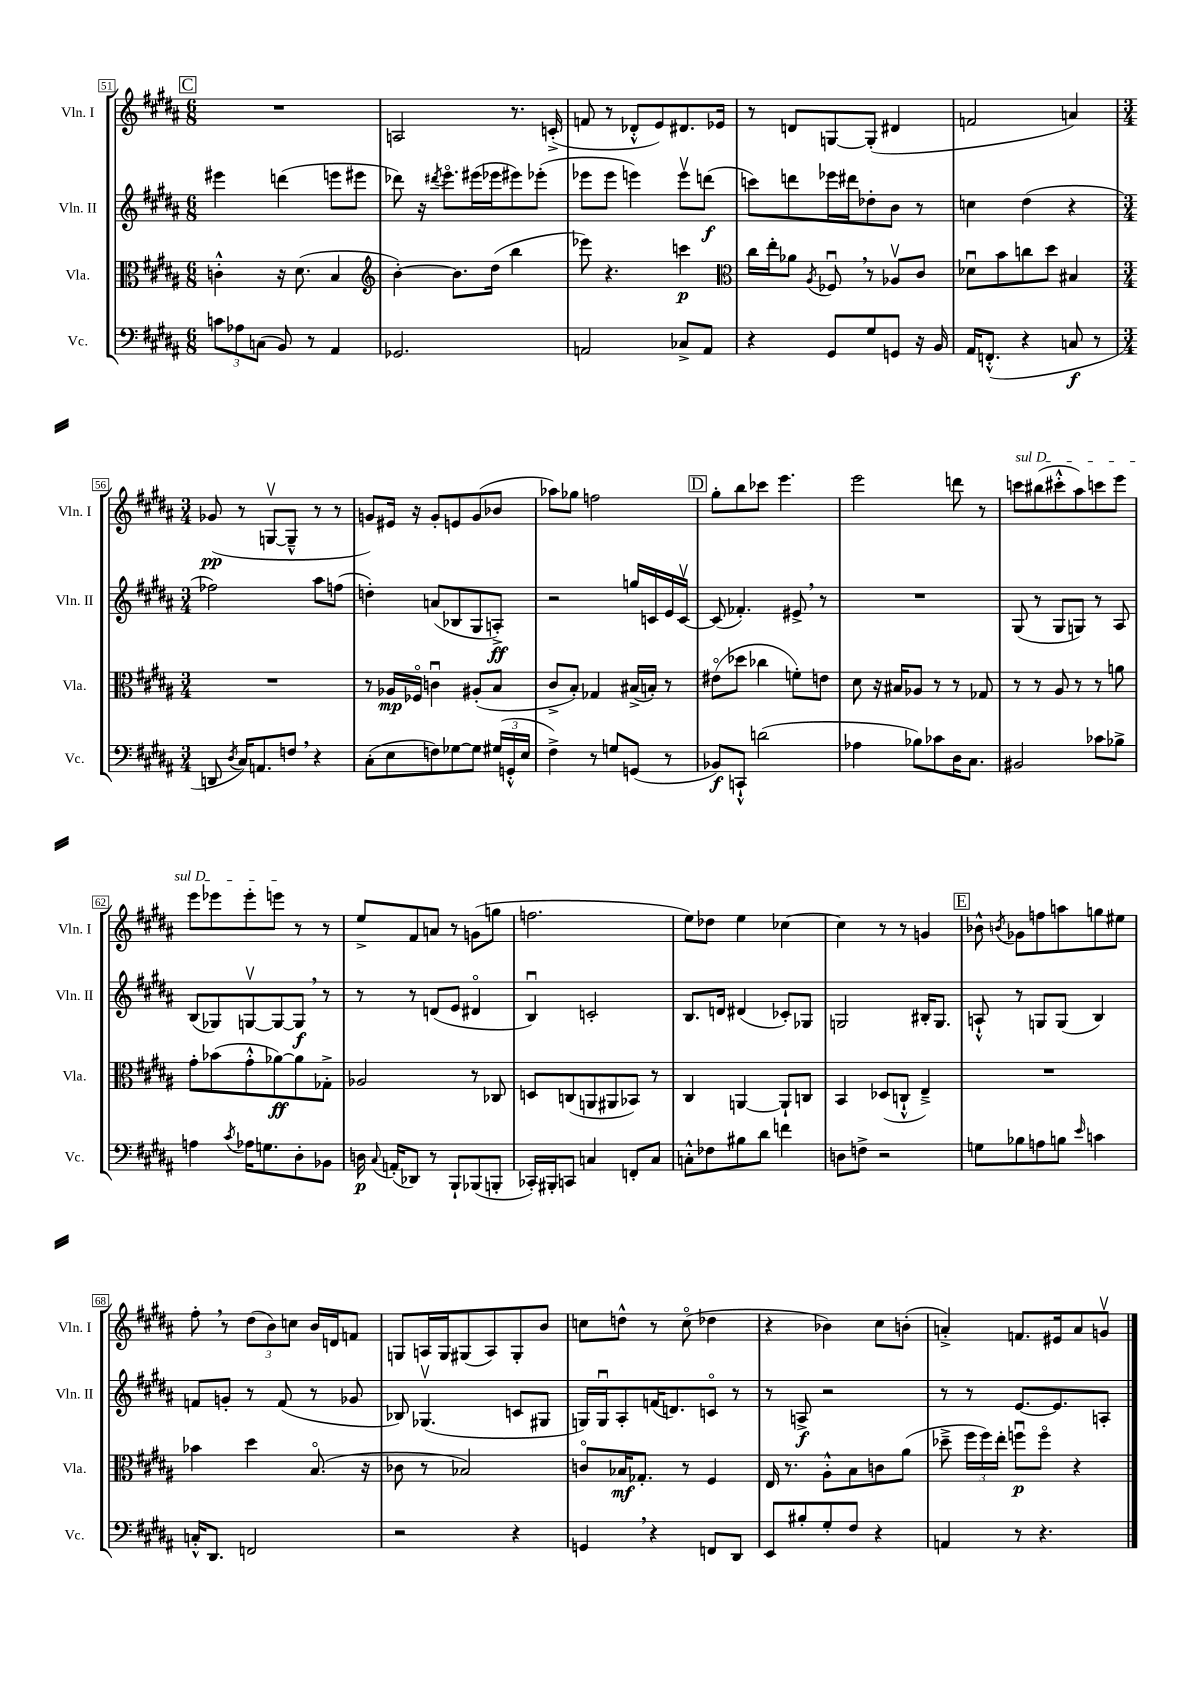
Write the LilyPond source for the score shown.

<<
\new StaffGroup <<
\new Staff = "s0" \with { instrumentName = "Vln. I" shortInstrumentName = "Vln. I" } {
    \clef treble \key b \major \numericTimeSignature \time 6/8
    \autoBeamOff \mark \markup { \box "C" } R2. |
    a2 r8. c'16-.->( |
    f'8 r8 des'8[-.-^ e'8) dis'8. ees'16] |
    r8 d'8[ g8~ g8]-.( dis'4 |
    f'2 a'4) |
    \numericTimeSignature \time 3/4 ges'8\pp( r8 g8[~\upbow g8]---^ r8 r8 |
    g'8[) eis'16] r16 g'8[-. e'8 g'8( bes'8] |
    aes''8[) ges''8] f''2 |
    \mark \markup { \box "D" } gis''8[-. b''8 ces'''8] e'''4. |
    e'''2 d'''8 r8 |
    \once \override TextSpanner.bound-details.left.text = \markup { \italic "sul D" } c'''8[\startTextSpan bis''8( cis'''8-.-^ ais''8) c'''8 e'''8] |
    e'''8[ ees'''8 ees'''8-. e'''8]\stopTextSpan r8 r8 |
    e''8[-> fis'8 a'8] r8 g'8[( g''8] |
    f''2. |
    e''8[) des''8] e''4 ces''4~ |
    ces''4 r8 r8 g'4 |
    \mark \markup { \box "E" } bes'8-^ \acciaccatura { b'8 } ges'8[ f''8 a''8 g''8 eis''8] |
    fis''8-. \breathe r8 \tuplet 3/2 { dis''8[( b'8) c''8] } b'16[ d'16 f'8] |
    g8[ a16 g16 gis8( a8) gis8-. b'8] |
    c''8[ d''8]-^ r8 c''8\flageolet( des''4 |
    r4 bes'4) cis''8[ b'8]-.( |
    a'4-.->) f'8.[ eis'16 a'8 g'8]\upbow \bar "|." |
}
\new Staff = "s1" \with { instrumentName = "Vln. II" shortInstrumentName = "Vln. II" } {
    \clef treble \key b \major \numericTimeSignature \time 6/8
    \autoBeamOff \mark \markup { \box "C" } eis'''4 d'''4( e'''8[ eis'''8] |
    des'''8) r16 \acciaccatura { dis'''8 } e'''8.[\flageolet eis'''16( ees'''16 eis'''8) ees'''8]-.( |
    ees'''8[ ees'''8] e'''4) e'''8[\upbow d'''8]\f( |
    c'''8[) d'''8 ees'''16 dis'''16 des''8-. b'8] r8 |
    c''4 dis''4( r4 |
    \numericTimeSignature \time 3/4 fes''2) ais''8[ f''8]( |
    d''4-.) a'8[( bes8 gis8 a8]-.->\ff) |
    r2 g''16[ c'16 e'16 c'16]~\upbow |
    \mark \markup { \box "D" } c'8( fes'4.-.) eis'8-> \breathe r8 |
    R2. |
    gis8( r8 gis8[ g8]) r8 ais8 |
    b8[( ges8) g8~\upbow g8~ g8]\f \breathe r8 |
    r8 r8 d'8[( e'8] dis'4\flageolet |
    b4\downbow) c'2-. |
    b8.[ d'16] dis'4( ces'8[-.) ges8] |
    g2 bis16[-. g8.] |
    \mark \markup { \box "E" } a8-!-^ r8 g8[ g8]( b4) |
    f'8[ g'8]-. r8 f'8( r8 ges'8 |
    bes8) ges4.\upbow( c'8[ gis8] |
    g16[) g16\downbow ais8-. f'16( d'8.) c'8]\flageolet r8 |
    r8 a8->\f r2 |
    r8 r8 e'8.[~ e'8. a8]-. \bar "|." |
}
\new Staff = "s2" \with { instrumentName = "Vla." shortInstrumentName = "Vla." } {
    \clef alto \key b \major \numericTimeSignature \time 6/8
    \autoBeamOff \mark \markup { \box "C" } c'4-.-^ r16 dis'8.( b4 |
    \clef treble b'4~-.) b'8.[ dis''16]( b''4 |
    ees'''8) r4. c'''4\p |
    \clef alto cis''16[ e''16-. aes'8] \acciaccatura { ais8 } fes8\downbow \breathe r8 aes8[\upbow cis'8] |
    des'8[\downbow b'8 c''8 dis''8] bis4 |
    \numericTimeSignature \time 3/4 R2. |
    r8 aes16[\mp fes16]\flageolet c'4\downbow ais8[-.( b8] |
    cis'8[-> b8]-.) ges4 bis16[->( b16]-.) r8 |
    \mark \markup { \box "D" } eis'8[\flageolet( des''8] ces''4 f'8[-.) e'8] |
    dis'8 r16 bis16[ aes8] r8 r8 ges8 |
    r8 r8 ais8 r8 r8 a'8 |
    gis'8[-. bes'8( gis'8-.-^ aes'8~\ff) aes'8 ges8]-.-> |
    aes2 r8 ces8 |
    d8[ c8( a,8 ais,8 bes,8]) r8 |
    cis4 a,4~ a,8[-! c8] |
    b,4 des8[( c8]-!-^ e4--->) |
    \mark \markup { \box "E" } R2. |
    bes'4 dis''4 b8.\flageolet( r16 |
    ces'8 r8 bes2) |
    c'8[\flageolet bes16\mf ges8.]-. r8 fis4 |
    e16 r8. ais8[-.-^ b8 c'8 ais'8]( |
    des''8---> \tuplet 3/2 { fis''16[ fis''16) e''16]-. } f''8[\downbow\p f''8]\flageolet r4 \bar "|." |
}
\new Staff = "s3" \with { instrumentName = "Vc." shortInstrumentName = "Vc." } {
    \clef bass \key b \major \numericTimeSignature \time 6/8
    \autoBeamOff \mark \markup { \box "C" } \tuplet 3/2 { c'8[ aes8 c8]( } b,8) r8 ais,4 |
    ges,2. |
    a,2 ces8[-> a,8] |
    r4 gis,8[ gis8 g,8] r16 b,16 |
    ais,16[ f,8.]-.-^( r4 c8\f r8 |
    \numericTimeSignature \time 3/4 d,8 \acciaccatura { dis8 } cis16[) a,8. f8] \breathe r4 |
    cis8[-.( e8 f8) ges8~ ges8] \tuplet 3/2 { gis16[( g,16-.-^ e16] } |
    fis4->) r8 g8[ g,8]( r8 |
    \mark \markup { \box "D" } bes,8[\f) c,8]-!-^ d'2( |
    aes4 bes8[) ces'8 dis16 cis8.] |
    bis,2 ces'8[ bes8]-> |
    a4 \acciaccatura { cis'8 } aes16[ g8. dis8-. bes,8] |
    d16\p \appoggiatura { cis8 } a,16[-.( des,8]) r8 b,,8[-! bes,,8( b,,8]-. |
    ces,16[-.) bis,,16-. c,8] c4 f,8[-. c8] |
    c8[-.-^ fes8 bis8 dis'8] f'4 |
    d8[ f8]-> r2 |
    \mark \markup { \box "E" } g8[ bes8 a8 b8] \grace { e'16 } c'4 |
    c16[-.-^ dis,8.] f,2 |
    r2 r4 |
    g,4 \breathe r4 f,8[ dis,8] |
    e,8[ bis8-. gis8-. fis8] r4 |
    a,4 r8 r4. \bar "|." |
}
>>
>>
\layout { \context { \Score currentBarNumber = #51 \override BarNumber.stencil = #(make-stencil-boxer 0.1 0.3 ly:text-interface::print) } }
